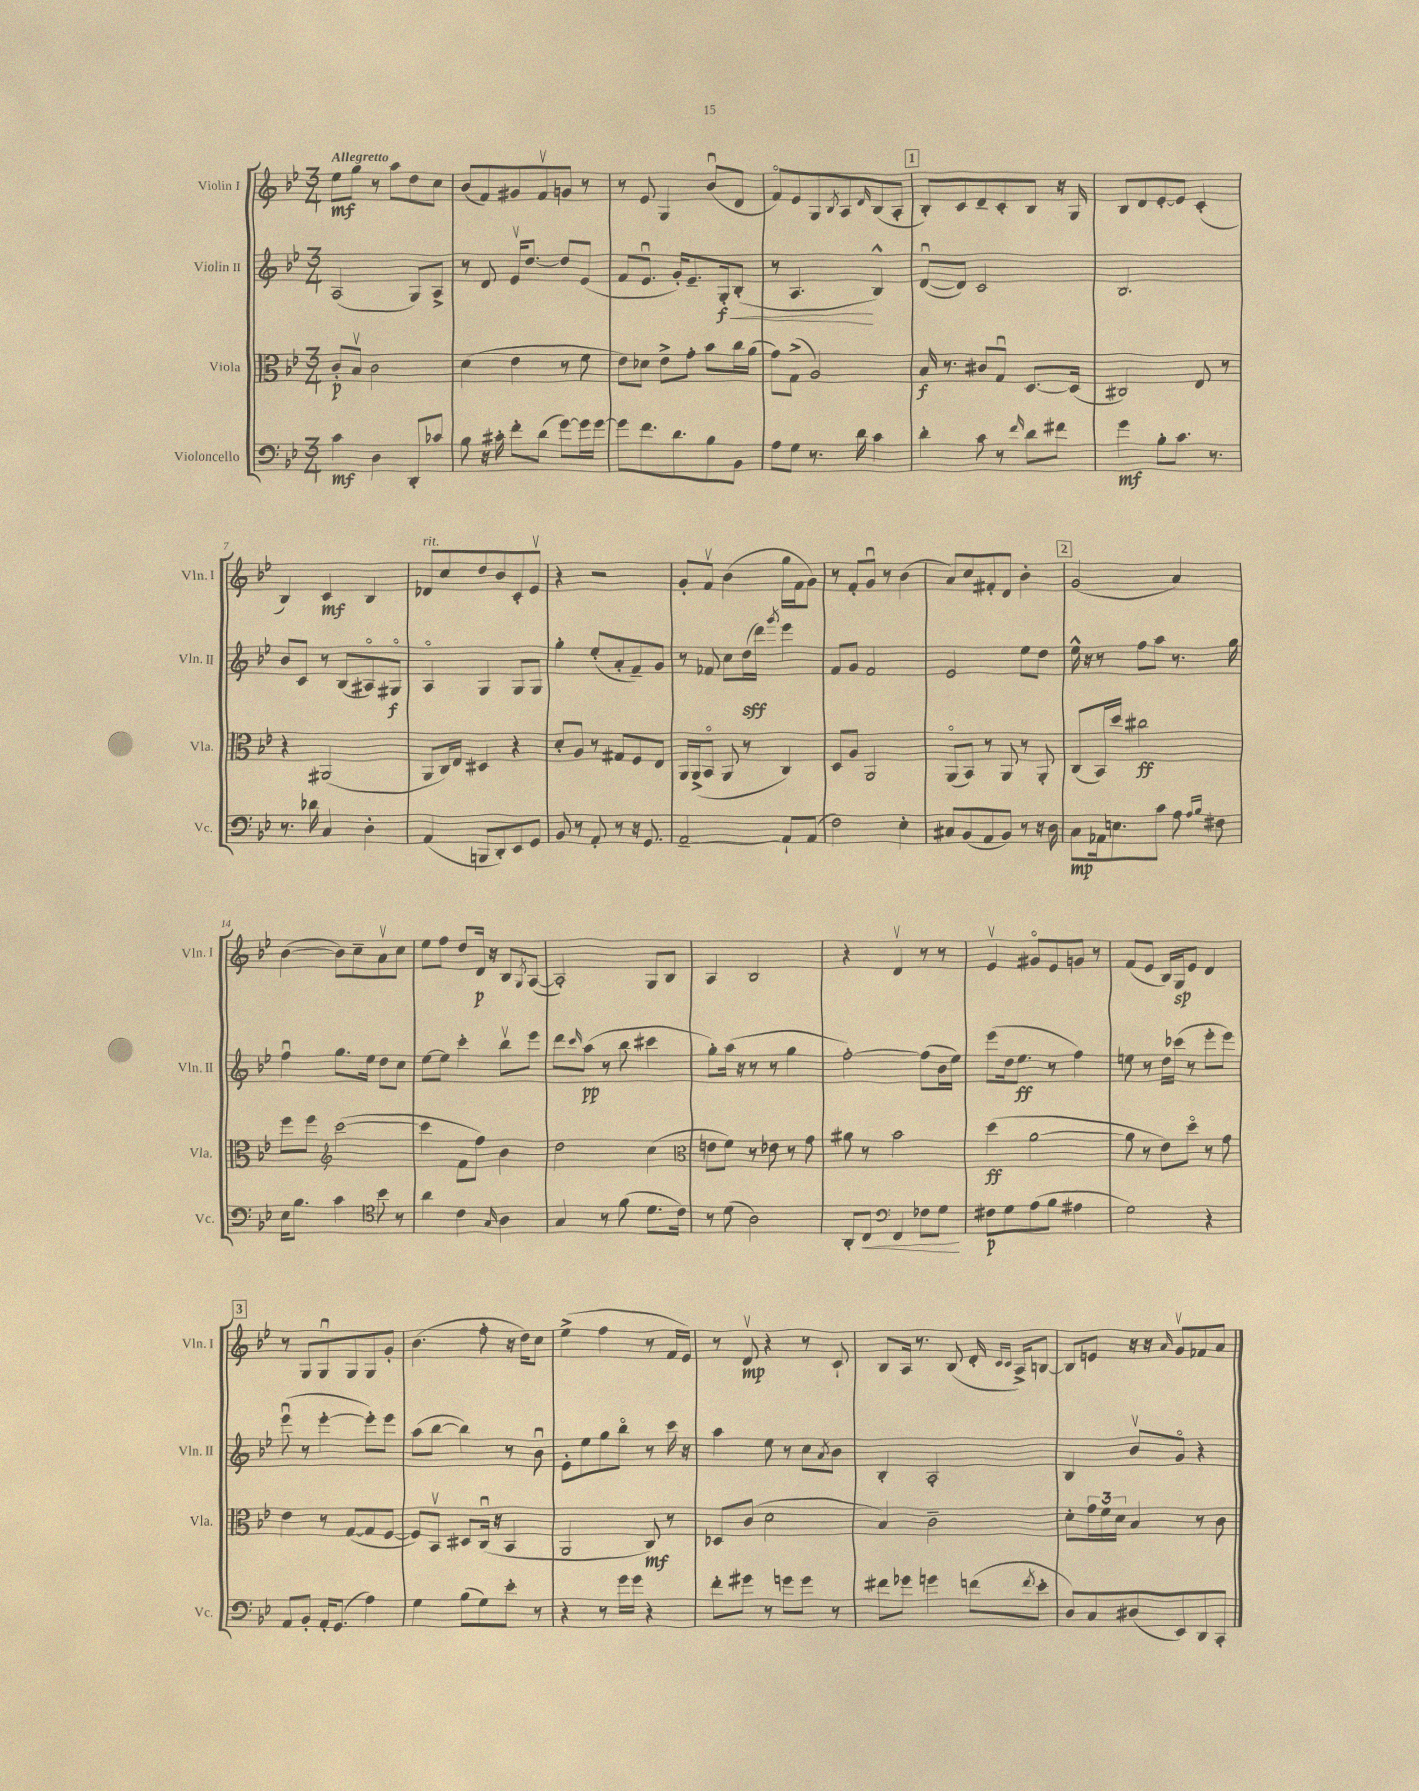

**kern	**kern	**kern	**kern
*staff4	*staff3	*staff2	*staff1
*clefF4	*clefC3	*clefG2	*clefG2
*k[b-e-]	*k[b-e-]	*k[b-e-]	*k[b-e-]
*M3/4	*M3/4	*M3/4	*M3/4
4c	8c'	(2A	8ee-
.	8B-v	.	8gg
4D	2c	.	8r
.	.	.	8aa
8DD'	.	8G)	8dd
8c-	.	8A^	8cc
=	=	=	=
8B-	(4d	8r	(8b-
16r	.	8d	8f)
16c#'	.	.	.
8f'	4e-	16e-v	8g#
.	.	[8.dd	.
(8d	.	.	8fv
[8g)	8r	8dd]	8g
16g]	8f	(8e-	8r
[16g	.	.	.
=	=	=	=
8g]	8e-)	8f	8r
8.f	8d-	8.e-u	8e-
.	8e-^	.	4G
8.d	.	16g')	.
.	8g'	8.e-~	.
8B-	8b-	.	(8b-u
.	.	16G'	.
8BB-	16cc	(8B-'	8d
.	(16a	.	.
=	=	=	=
8A	8g)	8r	8fo)
8G	(8G^	4.A	8e-
8.r	2A)	.	8G
.	.	.	8qB-
.	.	.	8A
16d	.	.	.
.	.	.	16qqd
4c	.	4B-^^)	(8B-
.	.	.	8A'
=	=	=	=
4d'	16B-	([8du	8B-')
.	8.r	.	.
.	.	8d])	8c
8c	8c#	2c	8d~
8r	8Gu	.	8c'
16qqf	.	.	.
8d	[8.D	.	8B-
8f#	.	.	16r
.	(16D]	.	16G
=	=	=	=
4g	2C#)	2.B-	8B-
.	.	.	8d
8B-'	.	.	[8e-'
8.c	.	.	8e-]
.	8E-	.	(4c'
8.r	.	.	.
.	8r	.	.
=	=	=	=
8.r	4r	8b-	4B-)
.	.	8c	.
16d-	.	.	.
4C	(2AA#	8r	4c
.	.	(8B-	.
4D'	.	8A#o)	4B-
.	.	8G#o	.
=	=	=	=
(4AA	8AA	4Ao	8d-
.	16C)	.	8cc
.	16E-	.	.
8BBB	4D#	4G	8dd
8DD')	.	.	8b-
8EE-	4r	8G	8c'
8GG	.	8G	8e-v
=	=	=	=
8BB-	8d'	4gg'	4r
8r	8A	.	.
8AA'	8r	(8ee-'	2r
8r	8G#	8a'	.
16r	8F	8f~)	.
8.GG	.	.	.
.	8E-	8g	.
=	=	=	=
[2AA~	16AA	8r	8g'
.	(16AA^	.	.
.	8BB-o	8f-	8fv
.	8AA	8cc	(4b-
.	8r	(16dd	.
.	.	16ddd)	.
.	.	8qggg	.
8AA`]	4C)	4eee-	16gg
.	.	.	16f
(8AA	.	.	8g)
=	=	=	=
2F)	8D	8f	8r
.	8A	8g	8f'
.	2AA	2f	8gu
.	.	.	8r
4E-'	.	.	(4b-
=	=	=	=
8C#	(8AAo	2e-	8a)
(8BB-	8BB-)	.	8cc
8AA	8r	.	8f#'
8BB-)	8AA	.	8d
8r	8r	8ee-	4b-'
16r	8AA'	8dd	.
16D	.	.	.
=	=	=	=
8C	(8C	16ee-^^	(2g
.	.	16r	.
16AA-	16BB-)	8r	.
8.E	16dd	.	.
.	2cc#	8ff	.
8c	.	8aa	.
8A	.	8.r	4a)
16qqA	.	.	.
16qqB-	.	.	.
8F#	.	.	.
.	.	16gg	.
=	=	=	=
16E-	8ff	4ffu	([4b-
8.B-	.	.	.
.	8ff	.	.
*	*clefG2	*	*
4c	([2ccc	8.gg	8b-])
.	.	.	8cc~
.	.	16ee-	.
*clefC4	*	*	*
8b-	.	8dd	8av
8r	.	8cc	8cc
=	=	=	=
4a	4ccc]	[8ee-	8ee-
.	.	8ee-]	8ff
4c	8f	4ccc'	8dd
.	8ff)	.	16d
.	.	.	16r
16qqG	.	.	.
4A	4b-	8bb-v	8B-
.	.	.	8qG
.	.	8eee-	([8A
=	=	=	=
4G	2dd	8ddd	2A'])
.	.	16qqccc	.
.	.	(8aa	.
8r	.	8r	.
(8f	.	8bb-	.
8.d	(4cc	4ccc#	8G
.	.	.	8B-
16c)	.	.	.
=	=	=	=
*	*clefC3	*	*
8r	8e	8gg')	4A
(8d	8f)	(16aa	.
.	.	16r	.
2A)	8r	8r	2B-
.	8e-	8r	.
.	8r	4gg	.
.	8g	.	.
=	=	=	=
8AA'	8a#	[2ff')	4r
8C	8r	.	.
*clefF4	*	*	*
4FF	2b-	.	4dv
8F-	.	(8ff]	8r
8G	.	16b-	8r
.	.	16ee-)	.
=	=	=	=
8F#	(4dd	(8eee-	4e-v
8G	.	16dd	.
.	.	8.ee-	.
(8A	[2a	.	8g#o
8B-	.	8r	8e-
4A#	.	4ff)	8g
.	.	.	8r
=	=	=	=
2G)	8a]	8ee	(8f
.	8r	8r	8e-
.	8e-)	16dd	16B-)
.	.	(16ccc-	16G
.	8ddo	8r	8e-
4r	8r	8eee-'	4d
.	8g	8eee-)	.
=	=	=	=
8AA	4e-	(8eee-u	8r
8BB-'	.	8r	8G
16AA'	8r	[4eee-'	8Gu
(8.GG	.	.	.
.	([8G	.	8G
4A)	8G]	8eee-'])	8G
.	[8F	8eee-	8g'
=	=	=	=
4G	8F])	(8aa	(4.b-
.	8BB-v	[8bb-	.
(8B-	8D#	4bb-])	.
8G)	(16Cu	.	8ff'
.	16r	.	.
8e-'	4BB-	8r	16r
.	.	.	16dd)
8r	.	8b-u	8cc
=	=	=	=
4r	2AA	8e-'	(4ee-^
.	.	8ee-	.
8r	.	8gg	4ff
16g	.	8bb-o	.
16g	.	.	.
4r	8C)	8r	8r
.	8r	16ccc	16f
.	.	16r	16e-)
=	=	=	=
8f'	8D-	4aa	8r
8g#	(8c	.	8dv
8r	2d	8ee-	4r
8g	.	8r	.
8g	.	8cc	8r
.	.	8qa	.
8r	.	8b-	8c`
=	=	=	=
8f#	4B-)	4B-'	8B-
8g-	.	.	16A
.	.	.	8.r
4g	2c~	2A'	.
.	.	.	(8B-
(8f	.	.	16d'
.	.	.	16qqc
.	.	.	16qqc
.	.	.	16A^)
8qf	.	.	.
8e-'	.	.	[8B
=	=	=	=
8D)	8d'	4B-	8B]
8C	24g	.	8e
.	24f	.	.
.	24d	.	.
(8D#	4B-	8b-v	16r
.	.	.	16r
.	.	.	16qqa
8EE-)	.	8go	8gv
8DD	8r	4r	8f-
8CC'	8c	.	8a
==	==	==	==
*-	*-	*-	*-
